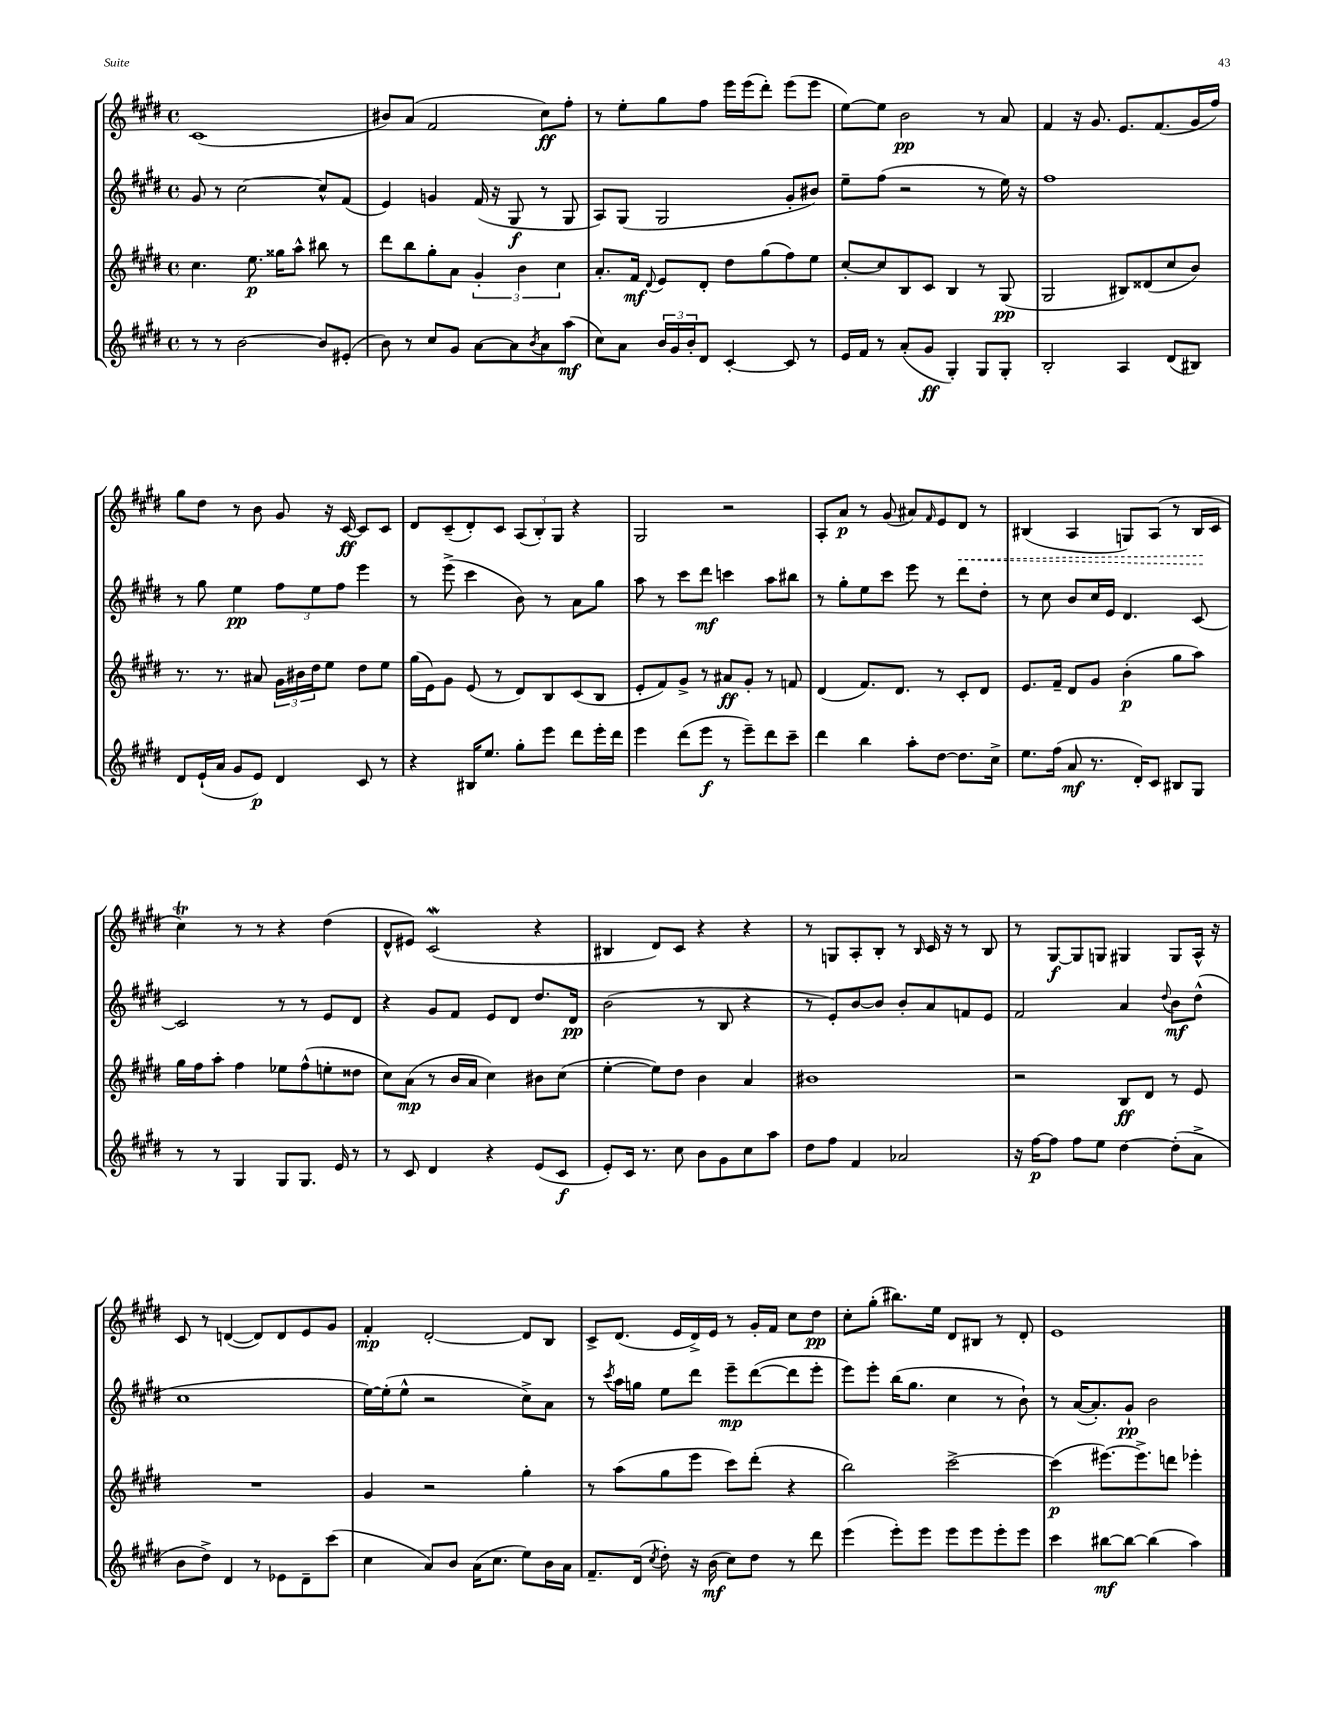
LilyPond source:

<<
\new StaffGroup <<
\new Staff = "s0" {
    \clef treble \key e \major \defaultTimeSignature \time 4/4
    cis'1( |
    bis'8) a'8( fis'2 cis''8\ff) fis''8-. |
    r8 e''8-. gis''8 fis''8 e'''16 e'''16( dis'''8-.) e'''8( e'''8 |
    e''8~) e''8 b'2\pp r8 a'8 |
    fis'4 r16 gis'8. e'8. fis'8.( gis'16 fis''16) |
    gis''8 dis''8 r8 b'8 gis'8 r16 cis'16~\ff cis'8 cis'8 |
    dis'8 cis'8--( dis'8-.) cis'8 \tuplet 3/2 { a8( b8-.) gis8 } r4 |
    gis2 r2 |
    a8-. a'8\p r8 gis'8( ais'8) \grace { fis'16 } e'8 \once \override Hairpin.style = #'dashed-line dis'8\< r8 |
    bis4( a4 g8) a8( r8 bis16\! cis'16 |
    cis''4\trill) r8 r8 r4 dis''4( |
    dis'8-^ eis'8) cis'2\mordent( r4 |
    bis4 dis'8) cis'8 r4 r4 |
    r8 g8 a8-. b8-. r8 \grace { b16 } cis'16 r16 r8 b8 |
    r8 gis8~\f gis8 g8 gis4 gis8 a16-^ r16 |
    cis'8 r8 d'4~( d'8) d'8 e'8 gis'8 |
    fis'4-.\mp dis'2~-. dis'8 b8 |
    cis'8-> dis'8.( e'16 dis'16->) e'16 r8 gis'16-. fis'16 cis''8 dis''8\pp |
    cis''8-. gis''8-.( bis''8.) e''16 dis'8 bis8 r8 dis'8-. |
    e'1 \bar "|." |
}
\new Staff = "s1" {
    \clef treble \key e \major \defaultTimeSignature \time 4/4
    gis'8 r8 cis''2~ cis''8-^ fis'8( |
    e'4) g'4 fis'16( r16 gis8\f r8 gis8 |
    a8) gis8( gis2 gis'8-. bis'8) |
    e''8-- fis''8( r2 r8 e''16) r16 |
    fis''1 |
    r8 gis''8 e''4\pp \tuplet 3/2 { fis''8 e''8 fis''8 } e'''4 |
    r8 e'''8->( cis'''4 b'8) r8 a'8 gis''8 |
    a''8 r8 cis'''8 dis'''8\mf c'''4 a''8 bis''8 |
    r8 gis''8-. e''8 cis'''8 e'''8 r8 dis'''8 dis''8-. |
    r8 cis''8 b'8 cis''16 e'16 dis'4. cis'8~ |
    cis'2 r8 r8 e'8 dis'8 |
    r4 gis'8 fis'8 e'8 dis'8 dis''8. dis'16\pp |
    b'2( r8 b8 r4 |
    r8 e'8-.) b'8~ b'8 b'8-. a'8 f'8 e'8 |
    fis'2 a'4 \appoggiatura { dis''8 } b'8\mf dis''8-^( |
    cis''1 |
    e''16~) e''16-.( e''8-^ r2 cis''8->) a'8 |
    r8 \acciaccatura { cis'''8 } a''16 g''16 e''8 dis'''8 e'''8--\mp dis'''8~( dis'''8 e'''8-. |
    e'''8) e'''8-. b''16( gis''8. cis''4 r8 b'8-!) |
    r8 a'16~( a'8.-.) gis'8-!\pp b'2 \bar "|." |
}
\new Staff = "s2" {
    \clef treble \key e \major \defaultTimeSignature \time 4/4
    cis''4. e''8.\p gisis''16 a''8-^ bis''8 r8 |
    dis'''8 b''8 gis''8-. a'8 \tuplet 3/2 { gis'4-. b'4 cis''4 } |
    a'8.-. fis'16\mf \appoggiatura { dis'8 } e'8 dis'8-. dis''8 gis''8( fis''8) e''8 |
    cis''8~-. cis''8 b8 cis'8 b4 r8 gis8\pp( |
    gis2 bis8) disis'8( cis''8 b'8) |
    r8. r8. ais'8 \tuplet 3/2 { gis'16 bis'16 dis''16 } e''8 dis''8 e''8 |
    gis''16( e'16) gis'8 e'8( r8 dis'8) b8 cis'8( b8 |
    e'8-. fis'8) gis'8-> r8 ais'8\ff gis'8-. r8 f'8 |
    dis'4( fis'8.) dis'8. r8 cis'8-. dis'8 |
    e'8. fis'16-- dis'8 gis'8 b'4-.\p( gis''8 a''8) |
    gis''16 fis''16 a''8-. fis''4 ees''8 fis''8-^( e''8-. disis''8 |
    cis''8) a'8\mp( r8 b'16 a'16 cis''4) bis'8 cis''8( |
    e''4~-. e''8) dis''8 b'4 a'4 |
    bis'1 |
    r2 b8\ff dis'8 r8 e'8 |
    R1 |
    gis'4 r2 gis''4-. |
    r8 a''8( gis''8 e'''8 cis'''8) dis'''8-.( r4 |
    b''2) cis'''2~-> |
    cis'''4\p( eis'''8.~) eis'''8.-> d'''8 ees'''4-. \bar "|." |
}
\new Staff = "s3" {
    \clef treble \key e \major \defaultTimeSignature \time 4/4
    r8 r8 b'2~ b'8 eis'8-.( |
    b'8) r8 cis''8 gis'8 a'8~ a'8 \acciaccatura { b'8 } a'8 a''8\mf( |
    cis''8) a'8 \tuplet 3/2 { b'16 gis'16 b'16-. } dis'8 cis'4~-. cis'8 r8 |
    e'16 fis'16 r8 a'8-.( gis'8\ff gis4-.) gis8 gis8-. |
    b2-. a4 dis'8( bis8) |
    dis'8 e'16-!( a'16 gis'8 e'8\p) dis'4 cis'8 r8 |
    r4 bis16 e''8. gis''8-. e'''8 dis'''8 e'''16-. dis'''16 |
    e'''4 dis'''8( e'''8\f r8 e'''8--) dis'''8 cis'''8-- |
    dis'''4 b''4 a''8-. dis''8~ dis''8. cis''16-> |
    e''8. fis''16( a'8\mf r8. dis'16-.) cis'8 bis8 gis8 |
    r8 r8 gis4 gis8 gis8. e'16 r8 |
    r8 cis'8 dis'4 r4 e'8( cis'8\f |
    e'8-.) cis'16 r8. cis''8 b'8 gis'8 cis''8 a''8 |
    dis''8 fis''8 fis'4 aes'2 |
    r16 fis''16~\p fis''8 fis''8 e''8 dis''4~ dis''8-.( a'8-> |
    b'8 dis''8->) dis'4 r8 ees'8 dis'8-- cis'''8( |
    cis''4 a'8) b'8 a'16( cis''8. e''8) b'16 a'16 |
    fis'8.-- dis'16( \acciaccatura { cis''8 } dis''8-.) r16 b'16\mf( cis''8) dis''8 r8 dis'''8 |
    e'''4( e'''8-.) e'''8 e'''8 e'''8 e'''8-. e'''8 |
    cis'''4 bis''8~\mf bis''8~ bis''4( a''4) \bar "|." |
}
>>
>>
\layout { \context { \Score \remove "Bar_number_engraver" } }
